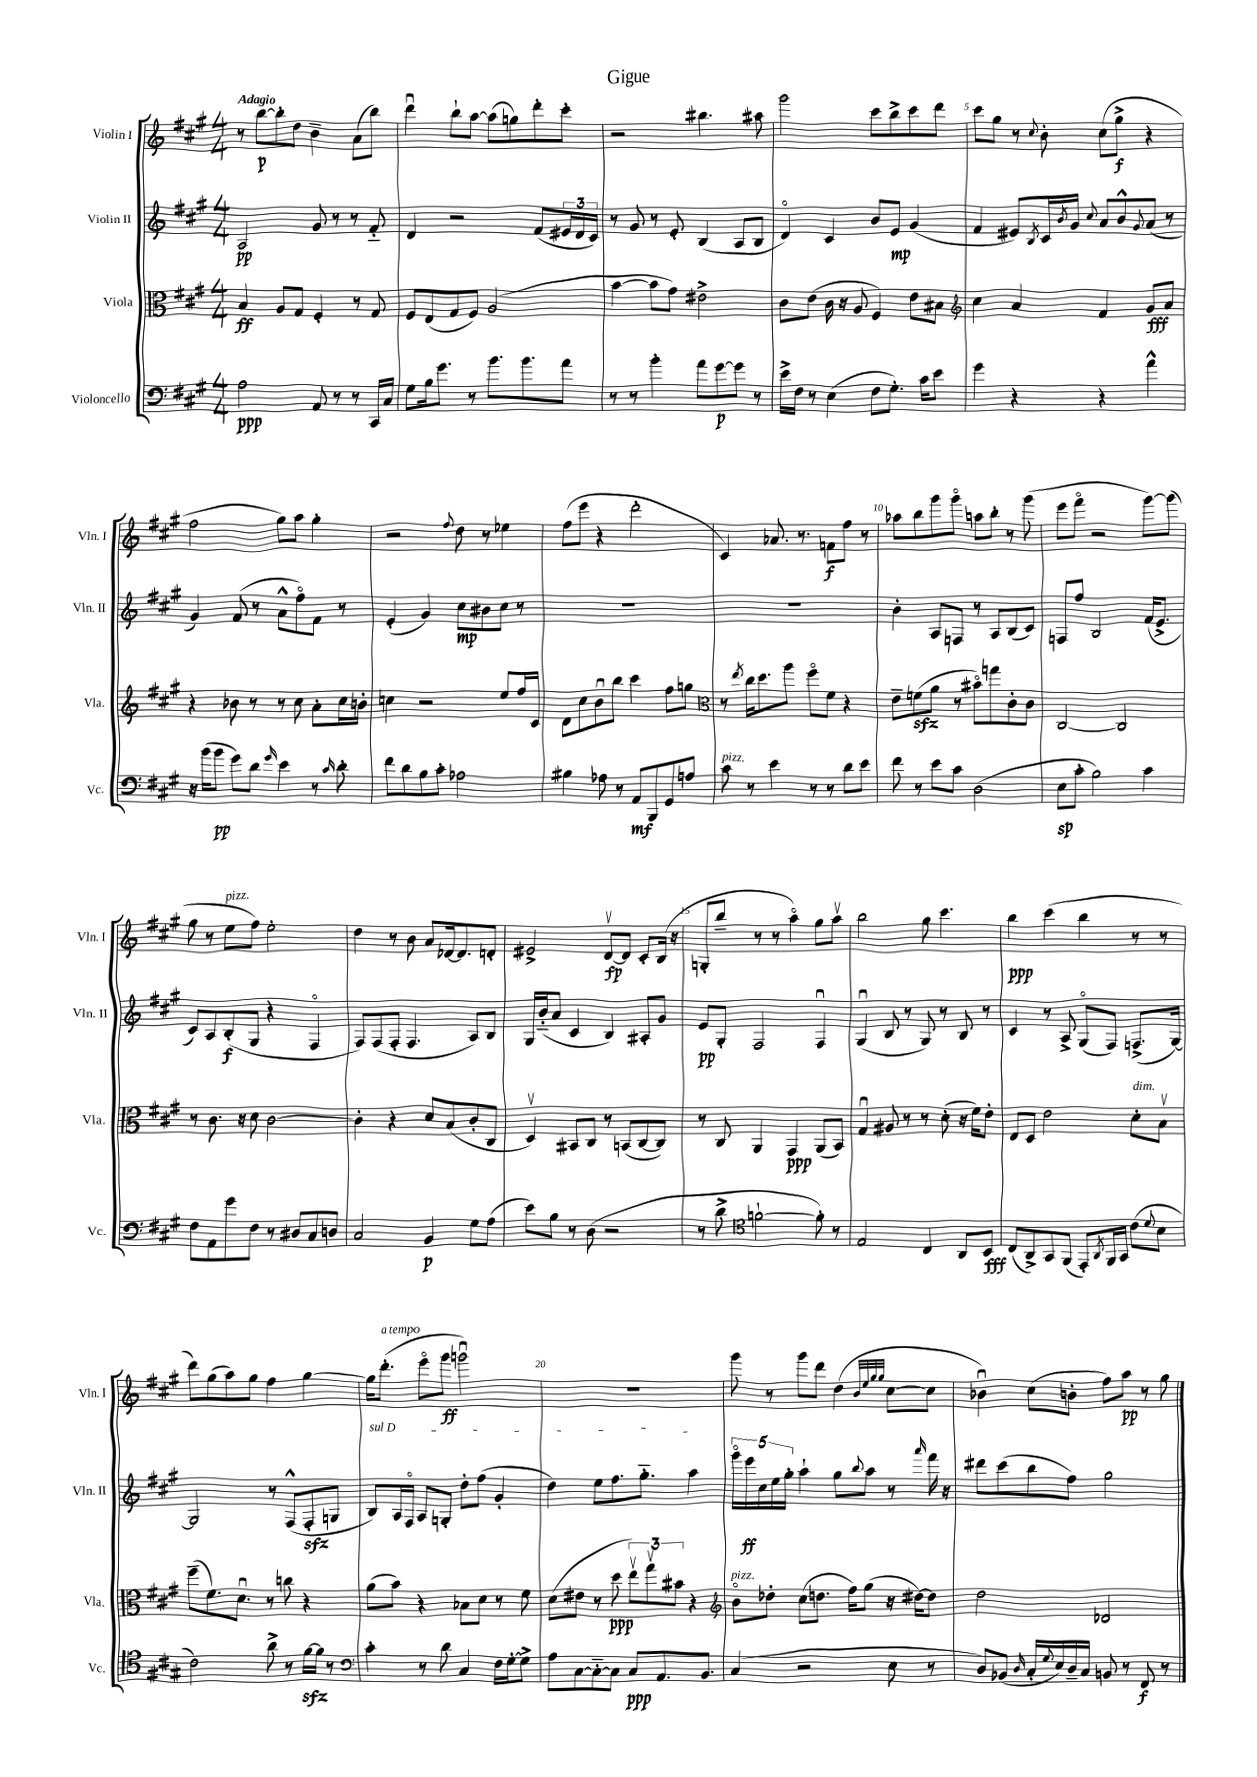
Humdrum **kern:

**kern	**kern	**kern	**kern
*staff4	*staff3	*staff2	*staff1
*clefF4	*clefC3	*clefG2	*clefG2
*k[f#c#g#]	*k[f#c#g#]	*k[f#c#g#]	*k[f#c#g#]
*M4/4	*M4/4	*M4/4	*M4/4
2A\	4B/	2A/	8r
.	.	.	[8bb\L
.	8A/L	.	8bb'\]
.	8G#/J	.	8dd\J
8AA/	4F#'/	8g#/	4b~\
8r	.	8r	.
8r	8r	8r	(8a\L
16CC#/LL	8G#/	8f#'~/	8bb\J)
16C#/JJ	.	.	.
=	=	=	=
8G#\L	8F#/L	4d/	4dddu\
16B\k	(8E/	.	.
8.g#\J	.	.	.
.	8G#/	2r	8bb`\L
8r	8F#/J)	.	[8aa\J
8.b\L	(2A/	.	(8aa\]L
.	.	.	8gg\)
8.b\	.	.	.
.	.	(8f#/L	8ddd'\
8a\J	.	24e#/L	8ccc#'\J
.	.	24d/	.
.	.	24c#/JJ)	.
=	=	=	=
8r	[4b\	8r	2r
8r	.	8g#/	.
4b'\	8b\]L	8r	.
.	8g#\J)	8e'/	.
8a\L	2e#^\	(4B/	4.bb#\
[8g#\	.	.	.
8g#\]J	.	8A/L	.
8r	.	8B/J	8aa#\
=	=	=	=
16e^\LL	8c#\L	4do/)	2ggg#\
16F#\JJ	.	.	.
8r	(8e\J	.	.
(4E\	16c#\	4c#/	.
.	16r	.	.
.	8A/	.	.
8F#\L	4F#/)	8b/L	8ccc#\L
8.G#'\J)	.	8e/J	8bb^\
.	8e\L	(4g#/	8ccc#\
16c#\LK	.	.	.
8e\J	8B#\J	.	8ddd\J
=	=	=	=
*	*clefG2	*	*
4g#\	4cc#\	4f#/	8ccc#\L
.	.	.	8gg#\J
4r	4a/	8e#/L)	8r
.	.	8qB/	8qqcc#/
.	.	16c#/L	8b'\
.	.	8qb/	.
.	.	16g#/JJ	.
.	.	8qqcc#/	.
4r	4f#/	8a/L	(8cc#\L
.	.	8b^^/	8gg#^\J
.	.	8qqg#/	.
4a^^\	8g#/L	(8a/J	4r
.	8a/J	8r	.
=	=	=	=
16r	4r	4g#/)	2ff#\
(16b\LK	.	.	.
8b\J	.	.	.
8g#\L)	8b-\	(8f#/	.
8d\J	8r	8r	.
16qqg#/	.	.	.
4e\	8r	8a^^\L	8gg#\L)
.	8cc#\	8ff#o\)	8aa\J
8r	8a'\L	8f#\J	4gg#'\
16qqc#/	.	.	.
8d'\	16cc#\L	8r	.
.	16b'\JJ	.	.
=	=	=	=
8f#\L	4cc\	(4e'/	2r
8d\	.	.	.
8B\	2r	4g#/)	.
8c#'\J	.	.	.
.	.	.	8qqff#/
2A-\	.	8cc#\L	8dd\
.	.	8b#\	8r
.	8ee/L	8cc#\J	4ee-\
.	16ff#/L	8r	.
.	16c#/JJ	.	.
=	=	=	=
4B#\	8d\L	1r	(8ff#\L
.	8cc#\	.	8eee\J
8A-\	8bu\	.	4r
8r	8bb\J	.	.
8AA/L	4ccc#\	.	2ddd'\
8BBB/	.	.	.
8GG#/	8ff#\L	.	.
8A/J	8gg\J	.	.
=	=	=	=
*	*clefC3	*	*
8c#\	8r	1r	4c#/)
.	8qee/	.	.
8r	16cc#\LK	.	.
.	8.dd\	.	.
4e\	.	.	8.a-/
.	8aa\J	.	.
.	.	.	8.r
8r	8ff#o\L	.	.
8r	8f#\J	.	8f\L
8d\L	4r	.	8ff#\J
8e\J	.	.	8r
=	=	=	=
8f#\	8e~\L	4b'\	8aa-\L
8r	(8f\	.	8bb\
8e\L	8a\J	8A/L	8ggg#\
8c#\J	8r	8F/J	8ggg#o\J
(2D\	8b#o\L)	8r	8aa\L
.	8gg\	8A/L	8bb'\J
.	8c#'\	(8B/	8r
.	8c#\J	8c#/J)	(8ggg#\
=	=	=	=
8E\L	[2C#/	8F/L	8eee\L
8c#'\J	.	8ff#/J	8fff#o\J
2B\)	.	2B/	2r
.	2C#/]	.	.
4c#\	.	(16f#/LK	[8ggg#\L)
.	.	8.e^/J	.
.	.	.	(8ggg#\]J
=	=	=	=
8F#\L	8r	8c#/L)	8gg#\
8AA\	8.c#\	8A/	8r
8g#\	.	(8B'/	8ee\L
.	16r	.	.
8F#\J	8d\	8G#/J	8ff#\J)
8r	[2c#\	4r	2ee'\
8D#/L	.	.	.
8C#/	.	4F#o/	.
8D/J	.	.	.
=	=	=	=
2C#/	4c#'\]	8F#/L)	4dd\
.	.	(8F#/	.
.	4r	8F#'/J	8r
.	.	4.F#/	8b\
4BB/	8d/L	.	8a/L
.	(8B/	.	[16d-/k
.	.	.	8.d-/]
8G#\L	8c#'/	8A/L)	.
(8A\J	8C#/J	8B/J	8d'/J
=	=	=	=
8e\L)	4Dv/)	16G#/LL	2e#^/
.	.	(16b'~/J	.
8B\J	.	8a/J	.
8r	8BB#/L	4c#/	.
(8D\	8C#/J	.	.
2r	8r	4B/)	[8dv/L
.	(8BB/L	.	8d/]J
.	[8C#/	8A#'/L	8c#'/L
.	8C#/]J)	8g#/J	(16B/Jk
.	.	.	16r
=	=	=	=
8r	8r	8e/L	8G'/L
8d^\	8C#/	8G#'/J	8bb~/J
*clefC4	*	*	*
[2f`\	4AA/	2F#/	8r
.	.	.	8r
.	4GG#/	.	4aao\)
8f'\])	(8AA/L	4F#u/	8gg#\L
8r	8BB/J)	.	8aav\J
=	=	=	=
2E/	4G#u/	(4G#u/	2bb\
.	8A#/	8B/	.
.	8r	8r	.
4C#/	8r	8G#/)	8gg#\
.	(8d'\	8r	4.ccc#\
8AA/L	16r	8B/	.
.	16f#\LK)	.	.
8BB/J	8e'\J	8r	.
=	=	=	=
(8C#/L	8E/L	4c#/	4bb\
8AA^/)	8D/J	.	.
8GG#/	2e\	8r	(4ccc#\
(8FF#/J	.	8A^/	.
8EE'/L)	.	(8G#o/L	4bb\
8qAA/	.	.	.
16FF#/L	.	8F#/J)	.
16GG#/JJ	.	.	.
(8c#\L	8d'\L	(8.F^/L	8r
8qqd/	.	.	.
8B\J	8Bv\J	.	8r
.	.	[16G#/Jk)	.
=	=	=	=
2c#\)	(8ff#~\L	2G#/]	8ddd\L)
.	8.f#\)	.	(8gg#\
.	.	.	8aa\)
.	8.du\J	.	.
.	.	.	8gg#\J
8a^\	8r	8r	4ff#\
8r	8cc\	(8F#^^/L	.
[16f#\LL	4r	8F#'/	[4gg#\
16f#\]JJ	.	.	.
8r	.	8G/J	.
=	=	=	=
*clefF4	*	*	*
4c#'\	(8a\L	8B/L)	16gg#\]LK
.	.	.	(8.ddd'\J
.	8b\J)	16A/L	.
.	.	16F#o/JJ	.
8r	4r	8A/L	8eeeo\L
8d\	.	8G'/J	8ggg#\J
4C#/	8B-\L	8dd'\L	2gggu\)
.	8d\J	(8ff#\J	.
16F#\LL	8r	4g#'/	.
[16G#'\J	.	.	.
8G#^\]J	8f#\	.	.
=	=	=	=
8A\L	(8d\L	4dd\)	1r
[8C#\	8e#\J	.	.
8C#'~\_	8r	8ee\L	.
8C#\]J	8dd\	8.ff#\	.
8C#/L	12eev\L)	.	.
.	.	8.gg#'~\J	.
.	12gg#v\	.	.
8.AA/	.	.	.
.	12b#\J	.	.
.	4r	4aa\	.
8.BB/J	.	.	.
=	=	=	=
*	*clefG2	*	*
(4C#/	8bo\L	20ggg#o\LL	8ggg#\
.	.	20eee\	.
.	.	20cc#\	.
.	8dd-'\J	.	8r
.	.	20ee\	.
.	.	20gg#'\JJ	.
2r	(8cc#\L	4aa`\	8ggg#\L
.	8.dd\J	.	8ddd\J
.	.	8gg#\L	(4dd\
.	16ff#\LK)	.	.
.	.	8qqbb/	.
.	(8gg#\J	8aa\J	.
.	.	.	32qqb/LLL
.	.	.	32qqee/
.	.	.	32qqgg#/
.	.	.	32qqgg#/JJJ
8E\	16r	8r	[8cc#\L
.	[16dd#\LK)	.	.
.	.	16qqaaa/	.
8r	8dd#\]J	16fff#\	8cc#\]J
.	.	16r	.
=	=	=	=
8D/L)	2dd\	8ddd#\L	4b-u\)
(8BB-/J	.	(8ccc#\	.
16qqD/	.	.	.
16C#'/LL	.	8bb\	(8cc#\L
8qqG#/	.	.	.
16E/)	.	.	.
16D~/	.	8ff#\J)	8b'\J
16C#/JJ	.	.	.
8BB/	2d-/	2gg#\	8ff#\L)
8r	.	.	8aa\J
8FF#/	.	.	8r
8r	.	.	8gg#\
==	==	==	==
*-	*-	*-	*-
